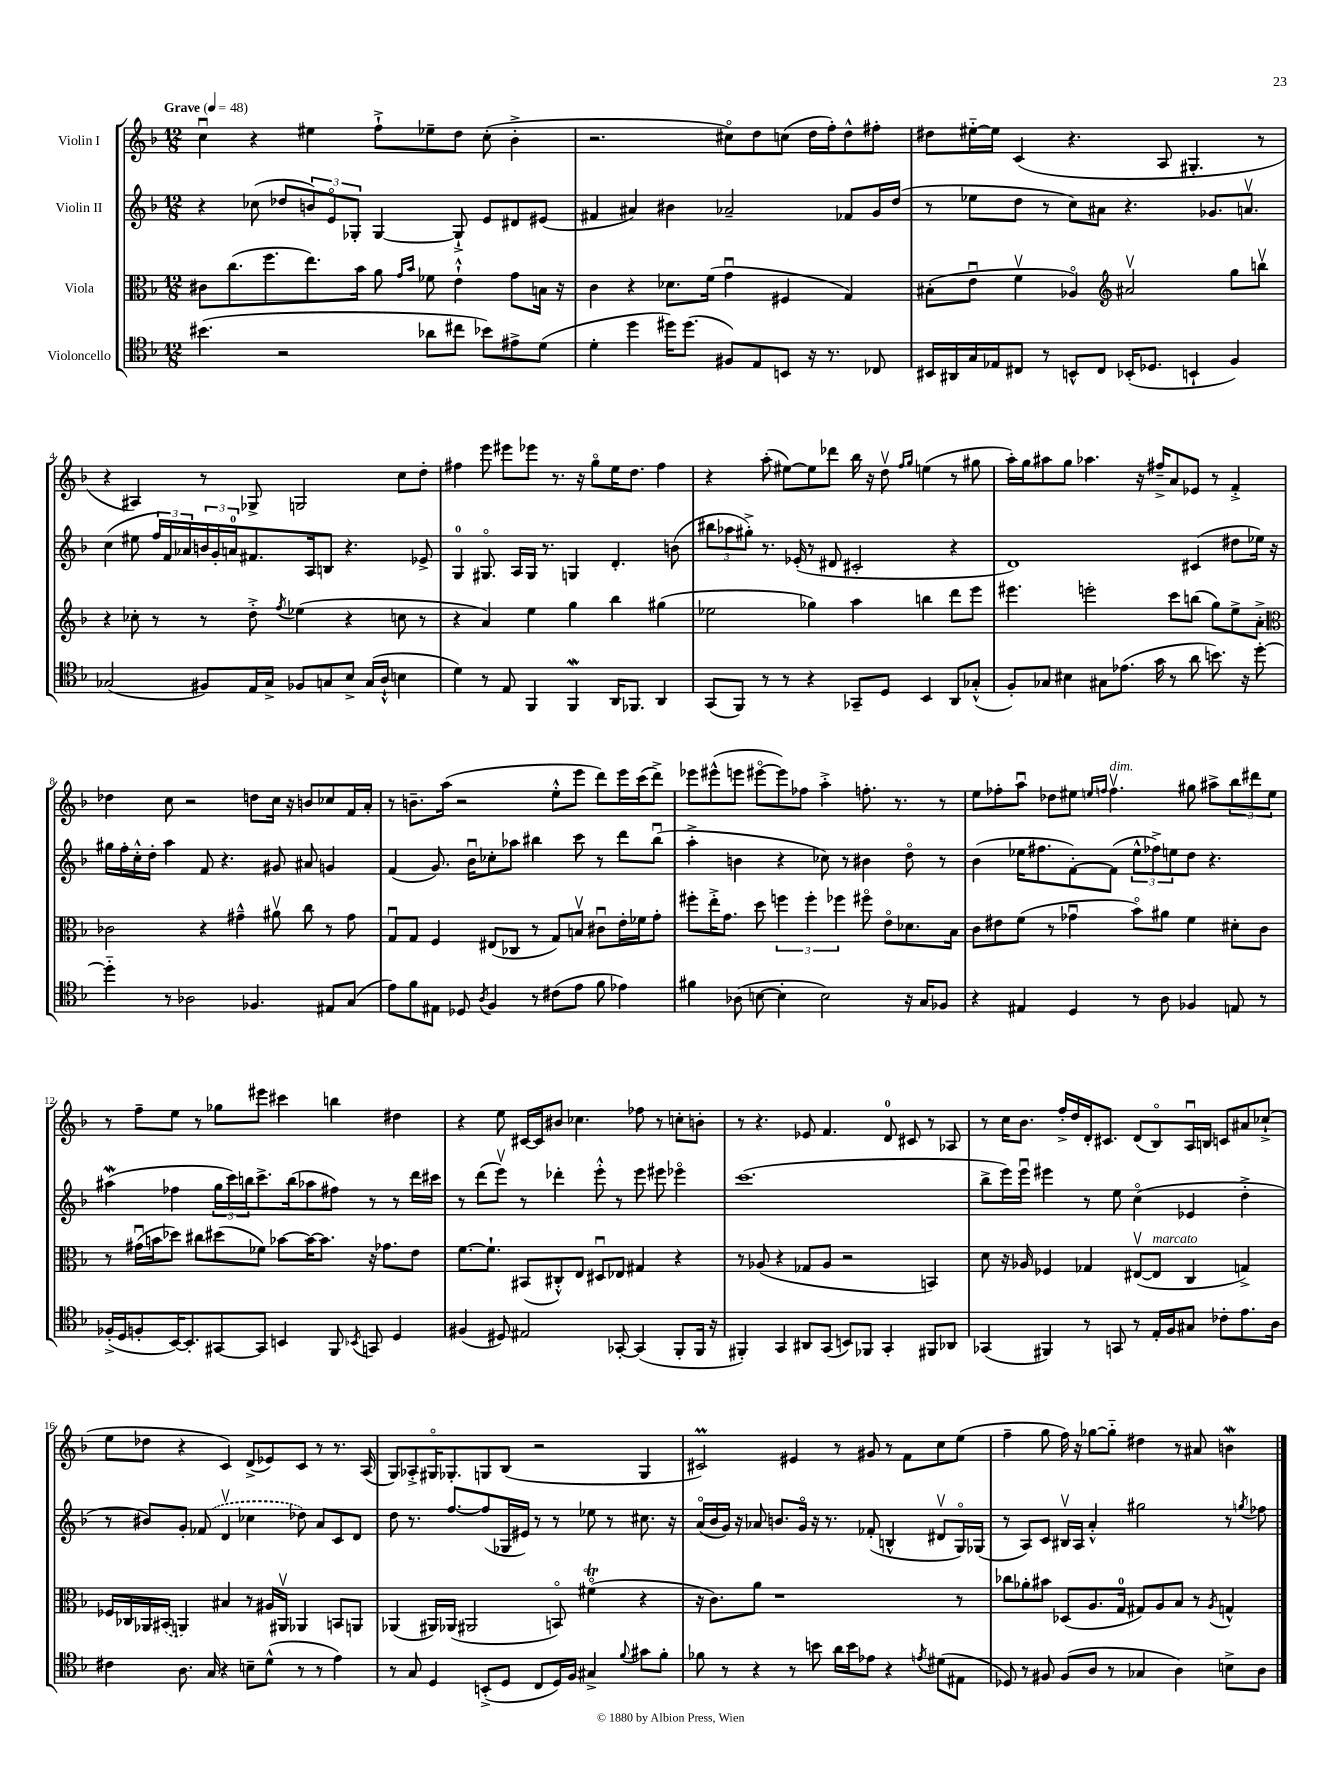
<<
\new StaffGroup <<
\new Staff = "s0" \with { instrumentName = "Violin I" } {
    \clef treble \key f \major \numericTimeSignature \time 12/8 \tempo "Grave" 4 = 48
    c''4\downbow r4 eis''4 f''8-!-> ees''8-- d''8 c''8-.( bes'4-.-> |
    r2. cis''8\flageolet) d''8 c''8( d''16 f''16-.) d''8-^ fis''8-. |
    dis''8 eis''16~-_ eis''16 c'4( r4. a8 gis4.-. r8 |
    r4 ais4) r8 ges8-> g2 c''8 d''8-. |
    fis''4 e'''8 eis'''8 ees'''8 r8. r16 g''8\flageolet e''16 d''8. fis''4 |
    r4 a''8-.( eis''8~) eis''8 des'''8 bes''16 r16 d''8\upbow \grace { f''16 g''16 } e''4( r8 gis''8 |
    a''16-.) g''16 ais''8 g''8 aes''4. r16 fis''16---> a'8 ees'8 r8 f'4-.-> |
    des''4 c''8 r2 d''8 c''16 r16 b'8 ces''8 f'16 a'16-. |
    r8 b'8.-- a''16( r2 e''8-.-^ e'''8 d'''8) e'''16 c'''16( d'''8->) |
    ees'''8 eis'''8-^( e'''8 eis'''8~\flageolet eis'''8) fes''8 a''4-.-> f''8.-. r8. r8 |
    e''8 fes''8-. a''8\downbow des''8 eis''8 \grace { e''16 f''16 } f''4.\upbow^\markup { \italic "dim." } gis''8 ais''8-> \tuplet 3/2 { bes''8 dis'''8 e''8 } |
    r8 f''8-- e''8 r8 ges''8 eis'''8 cis'''4 b''4 dis''4 |
    r4 e''8 cis'16~ cis'16 bis'8 ces''4. fes''8 r8 c''8-. b'8-. |
    r8 r4. ees'8 f'4. d'8-0 cis'8 r8 aes8 |
    r8 c''16 bes'8. f''16-.-> d''16 d'16-. cis'8. d'8( bes8\flageolet) a16\downbow b16 c'8 ais'8 ces''8-!->( |
    e''8 des''8 r4 c'4) d'8->( ees'8) c'8 r8 r8. a16( |
    g8) aes8-.-> gis16\flageolet ges8.-. g8 bes8( r2 g4 |
    cis'2\prall) eis'4 r8 gis'8 r8 f'8 c''8 e''8( |
    f''4-- g''8 f''16) r16 ges''8~ ges''8-_ dis''4 r8 ais'8 b'4\mordent \bar "|." |
}
\new Staff = "s1" \with { instrumentName = "Violin II" } {
    \clef treble \key f \major \numericTimeSignature \time 12/8
    r4 ces''8( des''8 \tuplet 3/2 { b'8) e'8\flageolet ges8-. } ges4~ ges8-!-> e'8 dis'8 eis'8( |
    fis'4 ais'4) bis'4 aes'2-- fes'8 g'16 d''16( |
    r8 ees''8 d''8 r8 c''8) ais'8 r4. ges'8. a'8.\upbow |
    c''4( eis''8 \tuplet 3/2 { f''16 f'16) aes'16 } \tuplet 3/2 { b'16 g'16-. a'16-0 } fis'8. a16 b8 r4. ees'8-> |
    g4-0 gis8.\flageolet a16 gis16 r8. g4 d'4.-. b'8( |
    \tuplet 3/2 { bis''8 aes''8 gis''8-.->) } r8. ees'16-.( r8 dis'8 cis'2-. r4 |
    d'1) cis'4( dis''8 ees''16) r16 |
    gis''16 f''16-. c''16-.-^ d''16-. a''4 f'8 r4. gis'8 ais'8 g'4 |
    f'4( g'8.) bes'16\downbow ces''8-. aes''8 bis''4 c'''8 r8 d'''8 bis''8\downbow( |
    a''4-.-> b'4 r4 ces''8) r8 bis'4 d''8\flageolet r8 |
    bes'4( ees''16 fis''8. f'8~-.) f'8( \tuplet 3/2 { ees''8-^ fes''8->) e''8 } d''8 r4. |
    ais''4\mordent( fes''4 \tuplet 3/2 { g''16 c'''16) b''16 } c'''8.-> b''16( aes''8 fis''8) r8 r8 d'''16 cis'''16 |
    r8 d'''8( e'''8\upbow) r8 des'''4-. e'''8-.-^ r8 e'''8 eis'''8 ees'''4\flageolet |
    c'''1.( |
    bes''8-> e'''16) e'''16\downbow eis'''4 r8 e''8 c''4\flageolet( ees'4 d''4-.-> |
    r8 bis'8) g'8-. \once \slurDashed fes'8( d'4\upbow ces''4 des''8) a'8 c'8 d'8 |
    d''8 r8. f''8.~ f''8( ges16 eis'16) r8 r8 ees''8 r8 cis''8. r16 |
    a'16\flageolet( bes'16 g'16) r16 aes'8 b'8. g'16\flageolet r16 r8. fes'8-.( b4-^ dis'8\upbow g16\flageolet) ges16( |
    r8 a8) c'8 bis16\upbow a16 a'4-.-^ gis''2 r8 \acciaccatura { g''8 } fes''8 \bar "|." |
}
\new Staff = "s2" \with { instrumentName = "Viola" } {
    \clef alto \key f \major \numericTimeSignature \time 12/8
    cis'8 c''8.( f''8. e''8.) bes'16 a'8 \grace { g'16 bes'16 } fes'8 e'4-!-^ g'8 b16 r16 |
    c'4 r4 des'8. f'16( g'4\downbow fis4 g4) |
    bis8-.( e'8\downbow f'4\upbow aes4\flageolet) \clef treble ais'2\upbow g''8 b''8\upbow |
    r4 ces''8-. r8 r8 d''8-.-> \acciaccatura { f''8 } ees''4( r4 c''8 r8 |
    r4 a'4) e''4 g''4 bes''4 gis''4( |
    ees''2 ges''4) a''4 b''4 d'''8 e'''8 |
    eis'''4. e'''2-. c'''8 b''8( g''8) e''8-> a'8-.-> |
    \clef alto ces'2 r4 gis'4---^ ais'8\upbow c''8 r8 gis'8 |
    g8\downbow g8 f4 eis8( ces8 r8 g8) b8\upbow cis'8\downbow e'16-. fes'16 g'8-. |
    fis''8-. e''16-.-> g'8. d''8 \tuplet 3/2 { f''4 f''4-. fes''4 } fis''8\flageolet e'8\flageolet des'8. bes16 |
    c'8 eis'8 f'8( r8 ges'4\downbow bes'8\flageolet) ais'8 f'4 dis'8-. c'8 |
    r8 gis'16\downbow( b'16 des''8) cis''8 dis''8( fes'8) bes'8~ bes'16~ bes'8. r16 ges'8. e'8 |
    f'8.~ f'8.-! bis,8( cis8-.-^) e8 dis8\downbow ees8 gis4 r4 |
    r8 aes8( r4 ges8 aes8 r2 b,4) |
    d'8 r16 aes16 fes4 ges4 eis8~\upbow( eis8^\markup { \italic "marcato" } c4 g4->) |
    fes16 ces16 aes,16 \once \slurDashed bis,16( a,4) bis4 r8 ais16 ais,16\upbow aes,4 b,8 a,8 |
    aes,4( ais,16) aes,16( ais,2 b,8\flageolet) fis'4\flageolet\trill( r4 |
    r16 c'8.) a'8 r1 r8 |
    ces''8 aes'8-. bis'8 des8( a8. g16-0 gis8) a8 bes8 r8 \acciaccatura { a8 } g4-^ \bar "|." |
}
\new Staff = "s3" \with { instrumentName = "Violoncello" } {
    \clef tenor \key f \major \numericTimeSignature \time 12/8
    bis'4.( r2 aes'8 cis''8 bes'8) eis'8-> d'8( |
    d'4-. d''4 dis''16) dis''8.( fis8) e8 b,8 r16 r8. ces8 |
    bis,16 ais,16 g16 ees16 cis8 r8 b,8-^ cis8 bes,16-.( des8. b,4-! f4) |
    ges2( fis8) e16 ges16-> fes8 g8 bes8-> g16( a16-!-^ b4 |
    d'4) r8 e8 f,4 f,4\mordent a,16 fes,8. a,4 |
    g,8( f,8) r8 r8 r4 ges,8-- d8 bes,4 a,8 ges8-.-^( |
    f8-.) ges8 bis4 gis8 ees'8.( g'16 r8 a'8 b'8.) r16 d''8~-. |
    d''4-_ r8 aes2 fes4. eis8 g8( |
    e'8) f'8 eis8 des8 \acciaccatura { a8 } f4 r8 cis'8( e'8 f'8 ees'4) |
    fis'4 aes8( b8~ b4-. b2) r16 g16 fes8 |
    r4 eis4 d4 r8 a8 fes4 e8 r8 |
    fes16-.->( d16 f8-. bes,16~) bes,8.-. gis,8~ gis,8 b,4 f,8 \acciaccatura { bes,8 } g,8 d4 |
    fis4( dis8) eis2 ges,8~-. ges,4( f,8-. f,16 r16 |
    fis,4-.) g,4 ais,8 g,8( b,8) fes,8 g,4-. fis,8 aes,8 |
    ges,4( fis,4) r8 g,8 r8 e16-. f16 gis8 ces'8-. e'8. a16 |
    cis'4 a8. g16 r4 b8-- d'8-^( r8 r8 e'4) |
    r8 g8 d4 b,8-.->( d8 c8 d16) f16 gis4-> \appoggiatura { f'8 } gis'8 f'8-. |
    fes'8 r8 r4 r8 b'8 a'16 b'16 ees'8 r4 \acciaccatura { e'8 } dis'8( eis8 |
    des8) r8 fis8 fis8( a8 r8 ges4 a4) b8-> a8 \bar "|." |
}
>>
>>
